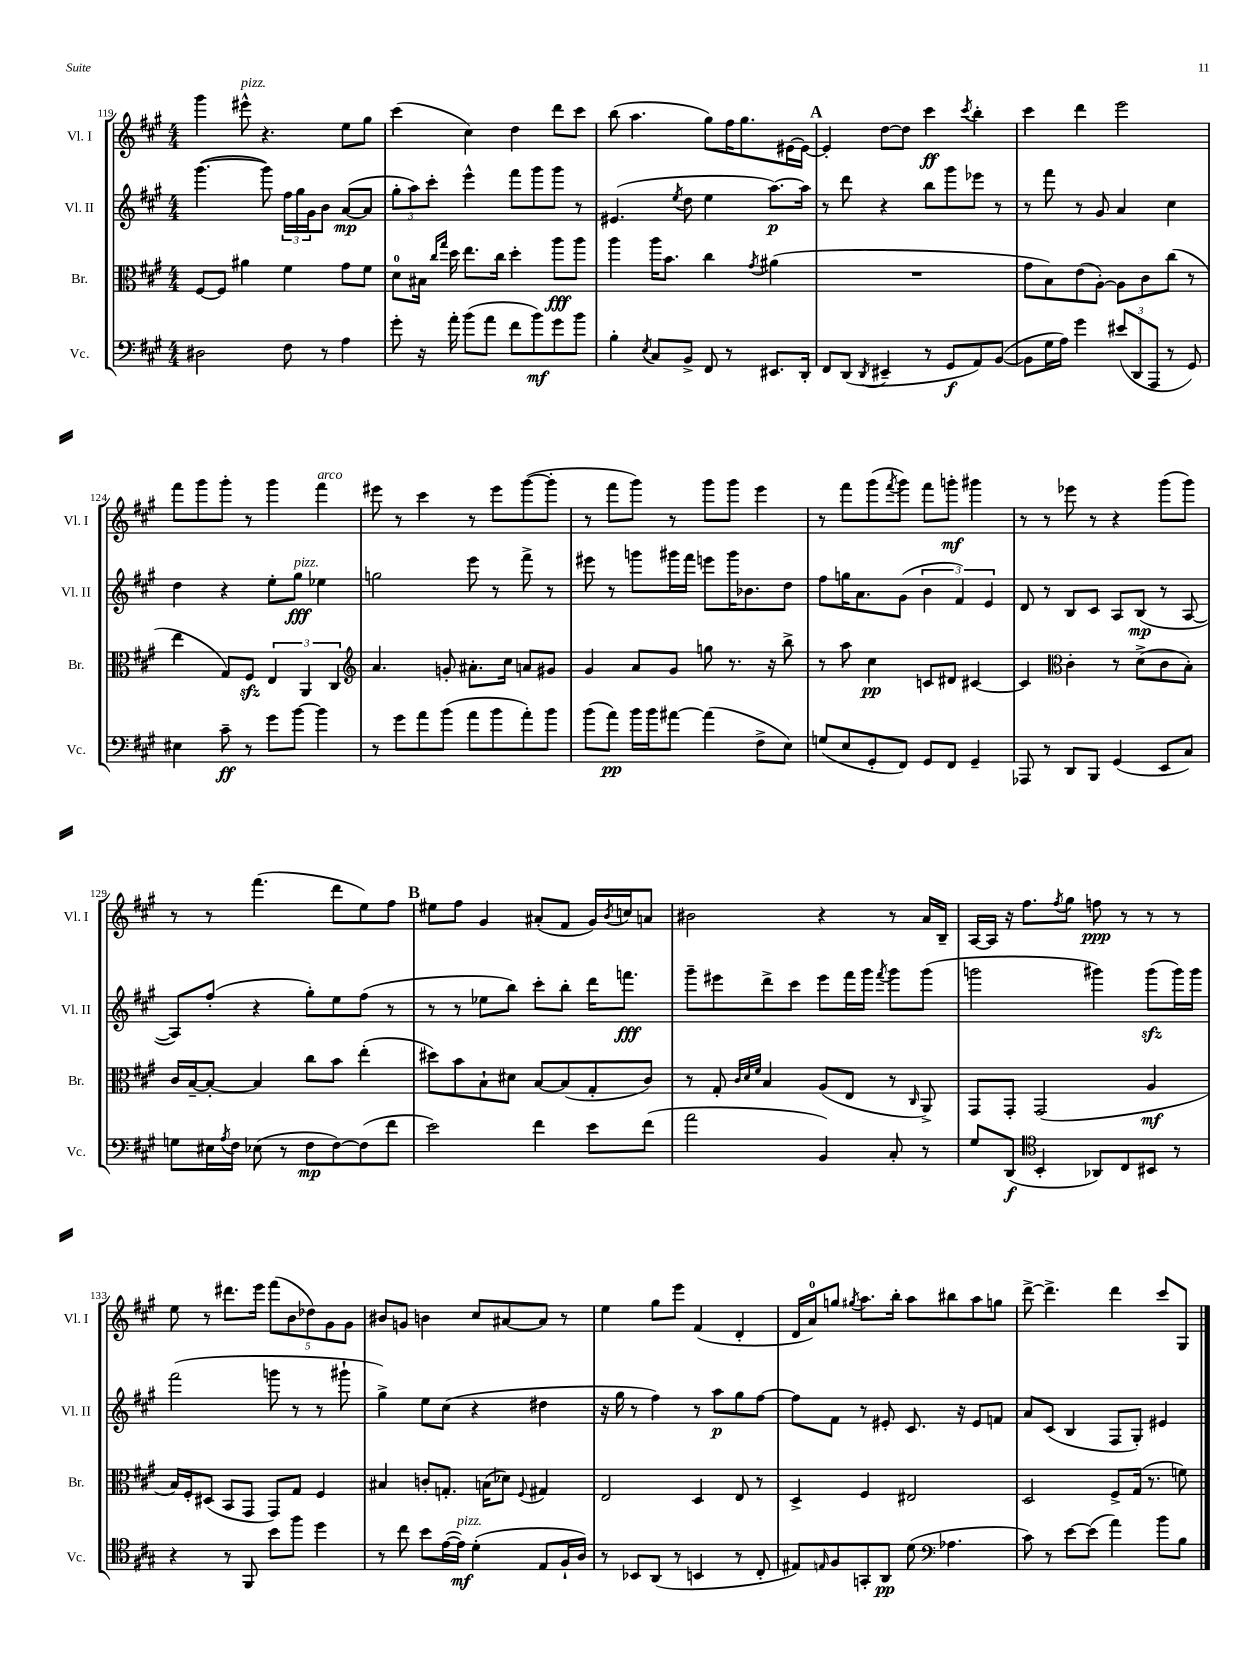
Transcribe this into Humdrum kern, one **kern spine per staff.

**kern	**dynam	**kern	**dynam	**kern	**dynam	**kern	**dynam
*part4	*part4	*part3	*part3	*part2	*part2	*part1	*part1
*staff4	*staff4	*staff3	*staff3	*staff2	*staff2	*staff1	*staff1
*I"Vc.	*	*I"Br.	*	*I"Vl. II	*	*I"Vl. I	*
*I'Vc.	*	*I'Br.	*	*I'Vl. II	*	*I'Vl. I	*
*clefF4	*	*clefC3	*	*clefG2	*	*clefG2	*
*k[f#c#g#]	*	*k[f#c#g#]	*	*k[f#c#g#]	*	*k[f#c#g#]	*
*M4/4	*	*M4/4	*	*M4/4	*	*M4/4	*
=119	=119	=119	=119	=119	=119	=119	=119
2D#X\	.	[8F#/L	.	([4.ggg#\	.	4ggg#\	.
.	.	8F#/J]	.	.	.	.	.
!	!	!	!	!	!	!LO:TX:a:i:t=pizz.	!
.	.	4a#X\	.	.	.	8eee#X^^\	.
.	.	.	.	8ggg#\])	.	4.r	.
8F#\	.	4f#\	.	24ff#\LL	.	.	.
.	.	.	.	24gg#\	.	.	.
.	.	.	.	24g#\J	.	.	.
8r	.	.	.	8b\J	.	.	.
4A\	.	8g#\L	.	([8a/L	mp	8ee\L	.
.	.	8f#\J	.	8a/J]	.	8gg#\J	.
=120	=120	=120	=120	=120	=120	=120	=120
8g#'\	.	8d\L	.	12gg#'\L	.	(4ccc#\	.
.	.	.	.	12aa\)	.	.	.
16r	.	16B#X\Jk	.	.	.	.	.
.	.	.	.	12ccc#'\J	.	.	.
.	.	16qqcc#/LL	.	.	.	.	.
.	.	16qqgg#/JJ	.	.	.	.	.
16a'\	.	16dd\	.	.	.	.	.
(8b\L	.	8.ee\L	.	4eee^^\	.	4cc#\)	.
8a\J	.	.	.	.	.	.	.
.	.	16cc#\Jk	.	.	.	.	.
8f#\L	.	4dd'\	.	8fff#\L	.	4dd\	.
8b\)	mf	.	.	8ggg#\	.	.	.
8g#\	.	8aa\L	fff	8ggg#\J	.	8ddd\L	.
8b\J	.	8aa\J	.	8r	.	8ccc#\J	.
=121	=121	=121	=121	=121	=121	=121	=121
4B'\	.	4aa\	.	(4.e#X/	.	(8bb\	.
.	.	.	.	.	.	4.aa\	.
8qE/	.	.	.	.	.	.	.
8C#/L	.	16aa\KL	.	.	.	.	.
.	.	8.b\J	.	.	.	.	.
.	.	.	.	8qee/	.	.	.
8BB^/J	.	.	.	8dd\	.	.	.
8FF#/	.	4cc#\	.	4ee\	.	8gg#\L)	.
8r	.	.	.	.	.	16ff#\K	.
.	.	.	.	.	.	8.gg#\	.
.	.	8qg#/	.	.	.	.	.
8.EE#X/L	.	(4a#X\	.	[8.aa\L)	p	.	.
.	.	.	.	.	.	[16e#X\L	.
16DD'/Jk	.	.	.	16aa\Jk]	.	16e#\JJ_	.
!!LO:REH:place=s1:t=A
=122	=122	=122	=122	=122	=122	=122	=122
8FF#/L	.	1r	.	8r	.	4e#'/]	.
(8DD/J	.	.	.	8ddd\	.	.	.
8qDD/	.	.	.	.	.	.	.
4EE#X~/	.	.	.	4r	.	[8dd\L	.
.	.	.	.	.	.	8dd\J]	.
8r	.	.	.	8bb\L	.	4ccc#\	ff
8GG#/L	f	.	.	8ggg#\	.	.	.
.	.	.	.	.	.	8qccc#/	.
8AA/)	.	.	.	8eee-X\J	.	4bb'\	.
([8BB/J	.	.	.	8r	.	.	.
=123	=123	=123	=123	=123	=123	=123	=123
8BB\L]	.	8g#\L	.	8r	.	4ccc#\	.
16G#\L	.	8B\)	.	8fff#\	.	.	.
16A\JJ)	.	.	.	.	.	.	.
4g#\	.	(8e\	.	8r	.	4ddd\	.
.	.	[8A'\J)	.	8g#/	.	.	.
(12e#X/L	.	8A\L]	.	4a/	.	2eee\	.
12DD/	.	.	.	.	.	.	.
.	.	8c#\	.	.	.	.	.
12AAA/J	.	.	.	.	.	.	.
8r	.	(8cc#\J	.	4cc#\	.	.	.
8GG#/)	.	8r	.	.	.	.	.
!!LO:LB:g=z
=124	=124	=124	=124	=124	=124	=124	=124
4E#X\	.	4ee\	.	4dd\	.	8fff#\L	.
.	.	.	.	.	.	8ggg#\	.
8c#~\	ff	8G#/L)	.	4r	.	8ggg#'\J	.
8r	.	8F#zz/J	.	.	.	8r	.
8g#\L	.	6E/	.	8ee'\L	.	4ggg#\	.
!	!	!	!	!LO:TX:a:i:t=pizz.	!	!	!
[8b\J	.	.	.	8gg#\J	fff	.	.
.	.	6AA/	.	.	.	.	.
!	!	!	!	!	!	!LO:TX:a:i:t=arco	!
4b\]	.	.	.	4ee-X\	.	4fff#\	.
.	.	6C#/	.	.	.	.	.
=125	=125	=125	=125	=125	=125	=125	=125
*	*	*clefG2	*	*	*	*	*
8r	.	4.a/	.	2ggn\	.	8eee#X\	.
8g#\L	.	.	.	.	.	8r	.
8a\	.	.	.	.	.	4ccc#\	.
(8b\J	.	8gn'/	.	.	.	.	.
8a\L	.	8.a#X'\L	.	8eee\	.	8r	.
8b\	.	.	.	8r	.	8eee#\L	.
.	.	16cc#\Jk	.	.	.	.	.
8a'\)	.	8an/L	.	8fff#^\	.	([8ggg#\	.
8b\J	.	8g#X/J	.	8r	.	8ggg#'\J]	.
=126	=126	=126	=126	=126	=126	=126	=126
(8b\L	.	4g#/	.	8eee#X\	.	8r	.
8a\J)	pp	.	.	8r	.	8fff#\L	.
16b\LL	.	8a/L	.	8gggn\L	.	8ggg#\J)	.
16b\J	.	.	.	.	.	.	.
[8a#X\J	.	8g#/J	.	16ggg#X\L	.	8r	.
.	.	.	.	16fff#\JJ	.	.	.
(4a#\]	.	8ggn\	.	8eeen\L	.	8ggg#\L	.
.	.	8.r	.	16ggg#\K	.	8ggg#\J	.
.	.	.	.	8.b-X\	.	.	.
8F#^\L	.	.	.	.	.	4eee\	.
.	.	16r	.	.	.	.	.
8E\J)	.	8bb^\	.	8dd\J	.	.	.
=127	=127	=127	=127	=127	=127	=127	=127
(8Gn/L	.	8r	.	8ff#\L	.	8r	.
8E/	.	8aa\	.	16ggn\K	.	8fff#\L	.
.	.	.	.	8.a\	.	.	.
8GG#'/	.	4cc#\	pp	.	.	(8ggg#\	.
.	.	.	.	.	.	8qfff#/	.
8FF#/J)	.	.	.	(8g#\J	.	8ggg#\J)	.
8GG#/L	.	8cn/L	.	6b\	.	8fff#\L	.
8FF#/J	.	8d#X/J	.	.	.	8gggn'\J	mf
.	.	.	.	6f#/)	.	.	.
4GG#~/	.	[4c#X/	.	.	.	4ggg#X\	.
.	.	.	.	6e/	.	.	.
=128	=128	=128	=128	=128	=128	=128	=128
8AAA-X/	.	4c#/]	.	8d/	.	8r	.
8r	.	.	.	8r	.	8r	.
*	*	*clefC3	*	*	*	*	*
8DD/L	.	4c#'\	.	8B/L	.	8eee-X\	.
8BBB/J	.	.	.	8c#/J	.	8r	.
(4GG#/	.	8r	.	8A/L	.	4r	.
.	.	(8d^\L	.	(8B/J	mp	.	.
8EE/L	.	8c#\	.	8r	.	(8ggg#\L	.
8C#/J)	.	8B'\J)	.	[8A/	.	8ggg#\J)	.
!!LO:LB:g=z
=129	=129	=129	=129	=129	=129	=129	=129
8Gn\L	.	16c#/LL	.	8A/L])	.	8r	.
.	.	[16B~/J	.	.	.	.	.
16E#X\L	.	8B'/J_	.	(8ff#'/J	.	8r	.
8qA/	.	.	.	.	.	.	.
16F#\JJ	.	.	.	.	.	.	.
(8E-X\	.	4B/]	.	4r	.	(4.fff#\	.
8r	.	.	.	.	.	.	.
8F#\L	mp	8cc#\L	.	8gg#'\L)	.	.	.
[8F#\)	.	8b\J	.	8ee\	.	8ddd\L	.
(8F#\]	.	(4ee'\	.	(8ff#\J	.	8ee\)	.
8f#\J	.	.	.	8r	.	8ff#\J	.
!!LO:REH:place=s1:t=B
=130	=130	=130	=130	=130	=130	=130	=130
2e\)	.	8dd#X\L)	.	8r	.	8ee#X\L	.
.	.	8b\	.	8r	.	8ff#\J	.
.	.	8B`\	.	8ee-X\L	.	4g#/	.
.	.	8d#X\J	.	8bb\J)	.	.	.
4f#\	.	[8B/L	.	8ccc#'\L	.	(8a#X'/L	.
.	.	(8B/]	.	8bb'\J	.	8f#/J	.
8e\L	.	8G#'/	.	16ddd\KL	.	16g#/LL)	.
.	.	.	.	.	.	8qb/	.
.	.	.	.	8.fffn\J	fff	16ccn/J	.
(8f#\J	.	8c#/J)	.	.	.	8an/J	.
=131	=131	=131	=131	=131	=131	=131	=131
2a\	.	8r	.	8ggg#~\L	.	2b#X\	.
.	.	8G#'/	.	8eee#X\	.	.	.
.	.	32qqc#/LLL	.	.	.	.	.
.	.	32qqd/	.	.	.	.	.
.	.	32qqf#/JJJ	.	.	.	.	.
.	.	4B/	.	8ddd^\	.	.	.
.	.	.	.	8ccc#\J	.	.	.
4BB/)	.	(8A/L	.	8eee#\L	.	4r	.
.	.	8E/J	.	16fff#\L	.	.	.
.	.	.	.	16ggg#\JJ	.	.	.
.	.	.	.	8qfff#/	.	.	.
8C#'/	.	8r	.	8ggg#\L	.	8r	.
.	.	16qqC#/	.	.	.	.	.
8r	.	8AA^/)	.	(8ggg#\J	.	16a/LL	.
.	.	.	.	.	.	16B~/JJ	.
=132	=132	=132	=132	=132	=132	=132	=132
8G#/L	.	8GG#/L	.	2gggn\	.	[16A/LL	.
.	.	.	.	.	.	16A/JJ]	.
(8DD/J	f	8GG#'/J	.	.	.	16r	.
.	.	.	.	.	.	8.ff#\L	.
*clefC4	*	*	*	*	*	*	*
4BB'/	.	(2GG#/	.	.	.	.	.
.	.	.	.	.	.	8qff#/	.
.	.	.	.	.	.	8gg#\J	.
8AA-X/L)	.	.	.	4ggg#X\)	.	8ffn\	ppp
8C#/	.	.	.	.	.	8r	.
8BB#X/J	.	4A/	mf	(8ggg#zz\L	.	8r	.
8r	.	.	.	16ggg#\L)	.	8r	.
.	.	.	.	16ggg#\JJ	.	.	.
!!LO:LB:g=z
=133	=133	=133	=133	=133	=133	=133	=133
4r	.	16B/LL)	.	(2fff#\	.	8ee\	.
.	.	16F#'/J	.	.	.	.	.
.	.	(8D#X/J	.	.	.	8r	.
8r	.	8BB/L	.	.	.	8.ddd#X\L	.
8FF#/	.	8GG#/J	.	.	.	.	.
.	.	.	.	.	.	16eee\Jk	.
8b\L	.	8GG#/L)	.	8gggn\	.	(10fff#\L	.
.	.	.	.	.	.	10b\	.
8ff#\J	.	8G#/J	.	8r	.	.	.
.	.	.	.	.	.	10dd-X\)	.
4dd\	.	4F#/	.	8r	.	.	.
.	.	.	.	.	.	10g#\	.
.	.	.	.	8ggg#X`\	.	.	.
.	.	.	.	.	.	10g#\J	.
=134	=134	=134	=134	=134	=134	=134	=134
8r	.	4B#X/	.	4gg#^\)	.	8b#X/L	.
8cc#\	.	.	.	.	.	8gn/J	.
8b\L	.	8cn'/L	.	8ee\L	.	4bn\	.
([16e\L	.	8.Gn'/J	.	(8cc#\J	.	.	.
!LO:TX:a:i:t=pizz.	!	!	!	!	!	!	!
16e\JJ])	mf	.	.	.	.	.	.
(4d'\	.	.	.	4r	.	8cc#/L	.
.	.	(16Bn\KL	.	.	.	.	.
.	.	8d-X\J)	.	.	.	[8a#X/	.
.	.	8qqF#/	.	.	.	.	.
8E/L	.	4G#X/	.	4dd#X\	.	8a#/J]	.
16F#`/L	.	.	.	.	.	8r	.
16A/JJ)	.	.	.	.	.	.	.
=135	=135	=135	=135	=135	=135	=135	=135
8r	.	2E/	.	16r	.	4ee\	.
.	.	.	.	16gg#\	.	.	.
8BB-X/L	.	.	.	8r	.	.	.
(8AA/J	.	.	.	4ff#\)	.	8gg#\L	.
8r	.	.	.	.	.	8eee\J	.
4BBn/	.	4D/	.	8r	.	(4f#/	.
.	.	.	.	8aa\L	p	.	.
8r	.	8E/	.	8gg#\	.	4d'/	.
8C#'/	.	8r	.	[8ff#\J	.	.	.
=136	=136	=136	=136	=136	=136	=136	=136
8E#X/L)	.	4D^/	.	8ff#\L]	.	16d/LL	.
.	.	.	.	.	.	16a/J)	.
16qqEn/	.	.	.	.	.	.	.
8F#/	.	.	.	8f#\J	.	8ggn/J	.
.	.	.	.	.	.	8qgg#X/	.
8GGn'/	.	4F#/	.	8r	.	8.aa\L	.
8AA/J	pp	.	.	8e#X'/	.	.	.
.	.	.	.	.	.	16bb'\Jk	.
(8d\	.	2E#X/	.	8.c#/	.	8aa\L	.
*clefF4	*	*	*	*	*	*	*
4.A-X\	.	.	.	.	.	8bb#X\	.
.	.	.	.	16r	.	.	.
.	.	.	.	8e#/L	.	8aa\	.
.	.	.	.	8fn/J	.	8ggn\J	.
=137	=137	=137	=137	=137	=137	=137	=137
8c#\)	.	2D/	.	8a/L	.	[8ddd^\	.
8r	.	.	.	(8c#/J	.	4.ddd^\]	.
[8e\L	.	.	.	4B/	.	.	.
(8e\J]	.	.	.	.	.	.	.
4a\)	.	8F#^/L	.	8F#/L	.	4ddd\	.
.	.	(16G#/Jk	.	8G#'/J)	.	.	.
.	.	8.r	.	.	.	.	.
8b\L	.	.	.	4e#X/	.	8ccc#/L	.
8B\J	.	8fn\)	.	.	.	8G#/J	.
==	==	==	==	==	==	==	==
*-	*-	*-	*-	*-	*-	*-	*-
